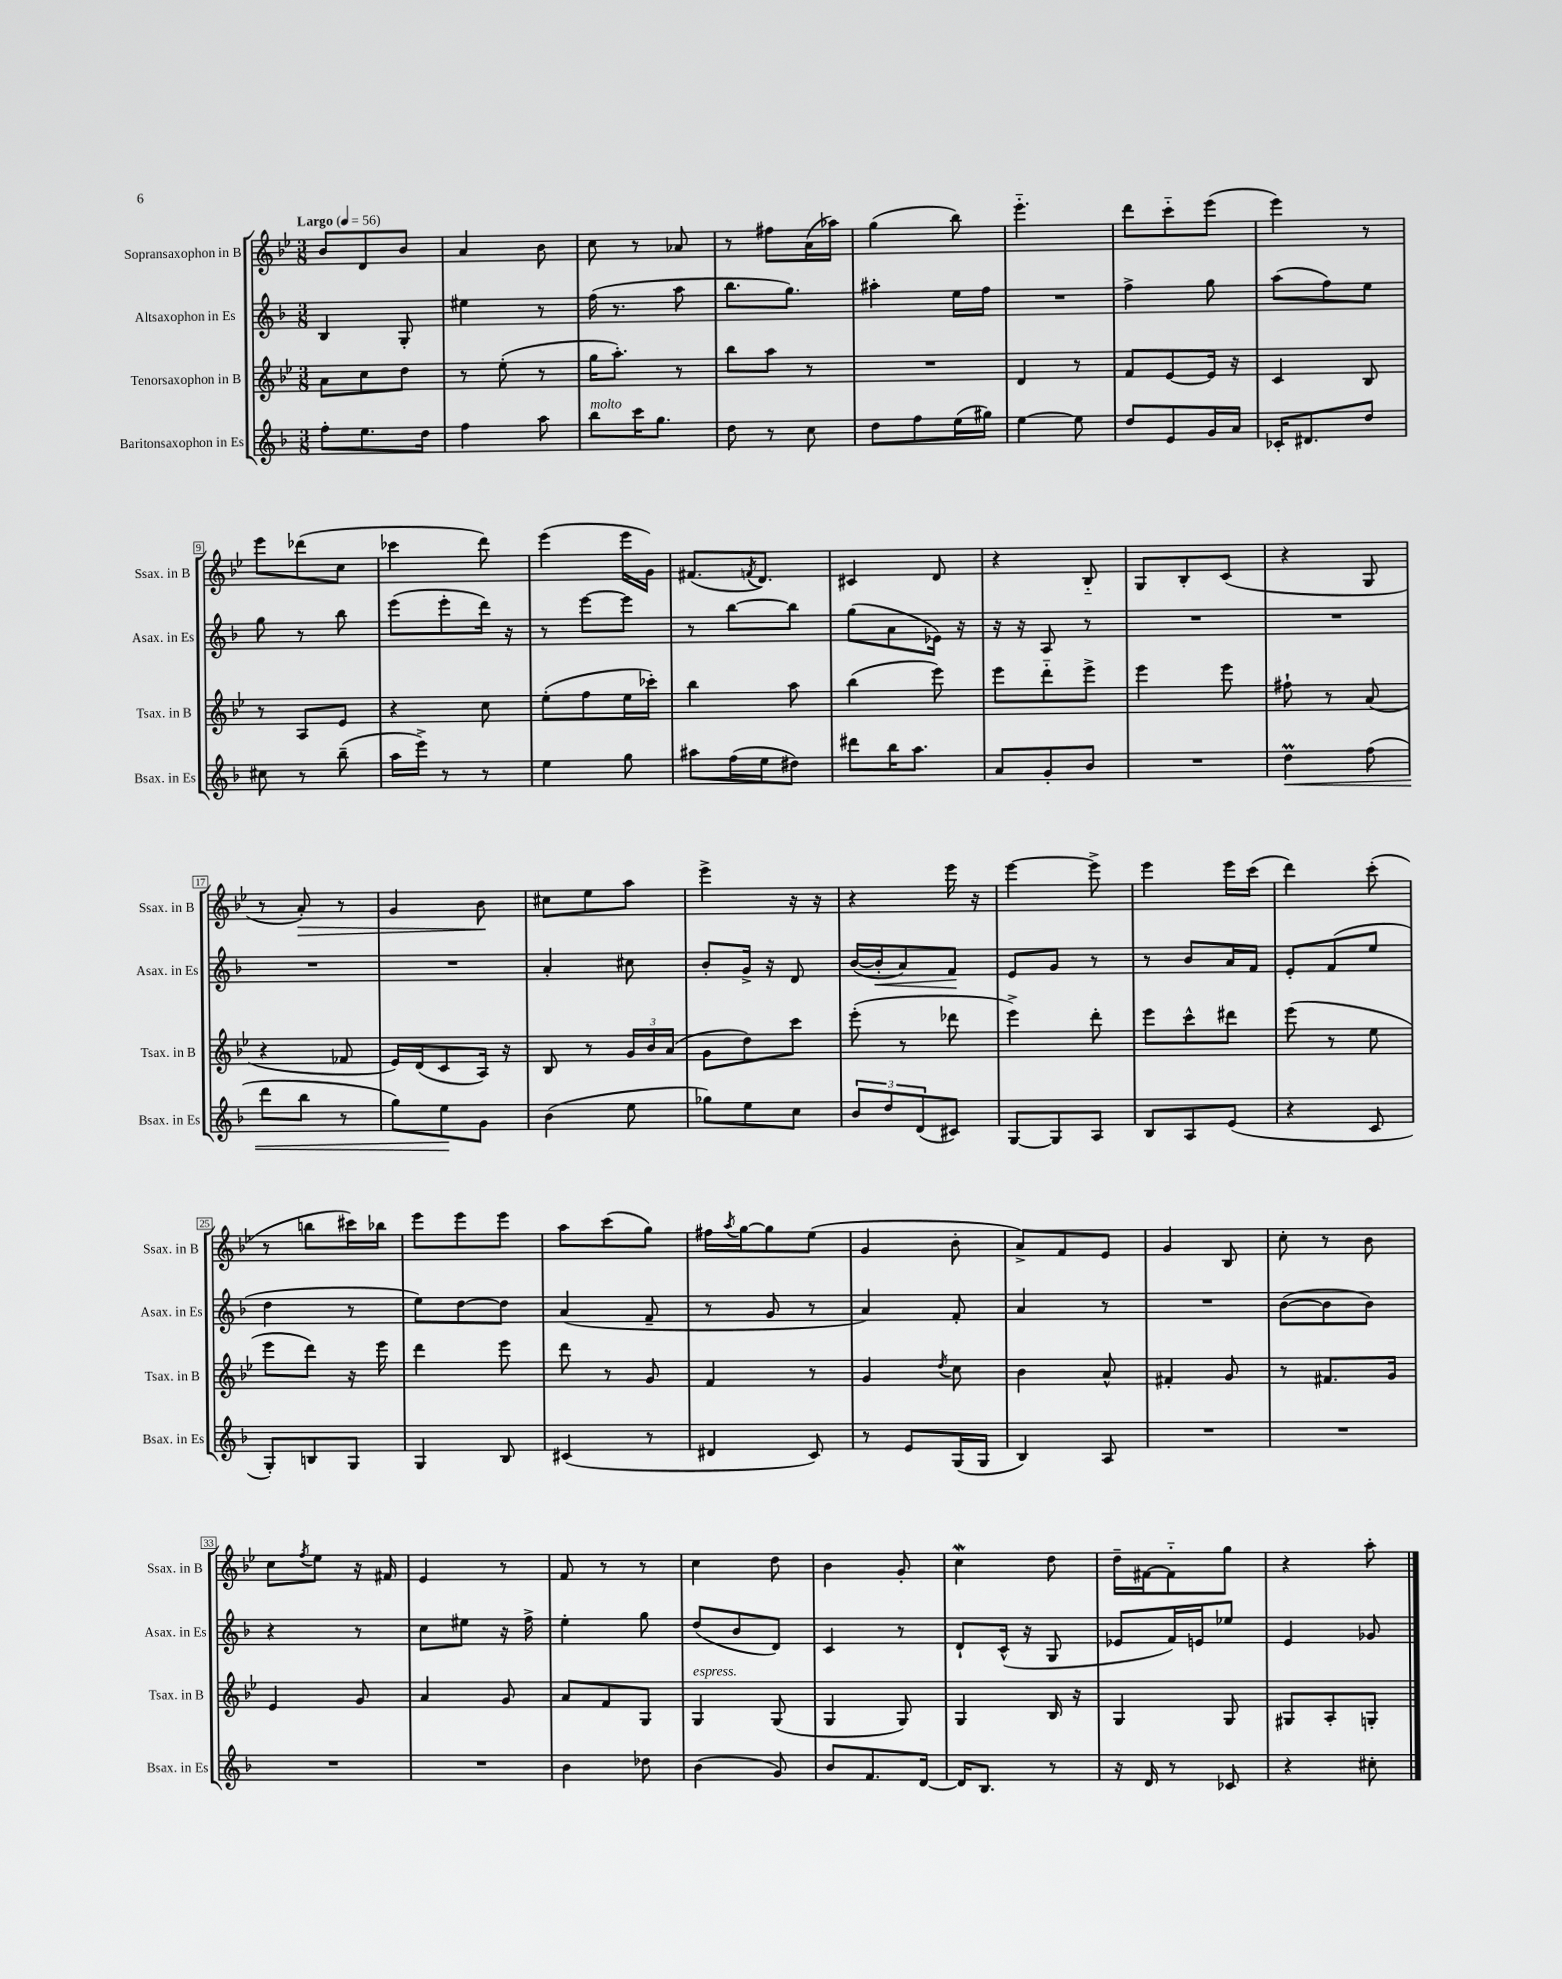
<<
\new StaffGroup <<
\new Staff = "s0" \with { instrumentName = "Sopransaxophon in B" shortInstrumentName = "Ssax. in B" } {
    \clef treble \key bes \major \numericTimeSignature \time 3/8 \tempo "Largo" 4 = 56
    bes'8 d'8 bes'8 |
    a'4 bes'8 |
    c''8 r8 aes'8 |
    r8 fis''8 a'16( aes''16) |
    g''4( bes''8) |
    ees'''4.-_ |
    d'''8 c'''8-_ ees'''8( |
    ees'''4) r8 |
    ees'''8 des'''8( c''8 |
    ces'''4 d'''8) |
    ees'''4( ees'''16 g'16) |
    fis'8.( \acciaccatura { f'8 } d'8.) |
    cis'4 d'8 |
    r4 bes8-_ |
    g8 bes8-. c'8( |
    r4 g8 |
    r8 a'8-.\>) r8 |
    g'4 bes'8\! |
    cis''8 ees''8 a''8 |
    ees'''4-> r16 r16 |
    r4 ees'''16 r16 |
    ees'''4~ ees'''8-> |
    ees'''4 ees'''16 c'''16( |
    d'''4) c'''8-.( |
    r8 b''8 cis'''16) bes''16 |
    ees'''8 ees'''8 ees'''8 |
    a''8 c'''8( g''8) |
    fis''16 \acciaccatura { a''8 } g''16~ g''8 ees''8( |
    g'4 bes'8-. |
    a'8->) f'8 ees'8 |
    g'4 bes8 |
    c''8-. r8 bes'8 |
    c''8 \acciaccatura { f''8 } ees''8 r16 fis'16 |
    ees'4 r8 |
    f'8 r8 r8 |
    c''4 d''8 |
    bes'4 g'8-. |
    c''4\mordent d''8 |
    d''16-- fis'16~ fis'8-_ g''8 |
    r4 a''8-. \bar "|." |
}
\new Staff = "s1" \with { instrumentName = "Altsaxophon in Es" shortInstrumentName = "Asax. in Es" } {
    \clef treble \key f \major \numericTimeSignature \time 3/8
    bes4 g8-. |
    eis''4 r8 |
    f''16( r8. a''8 |
    bes''8. g''8.) |
    ais''4-. e''16 f''16 |
    R4. |
    f''4-> g''8 |
    a''8( f''8) e''8 |
    g''8 r8 bes''8 |
    e'''8( e'''8-. d'''16) r16 |
    r8 e'''8~ e'''8 |
    r8 bes''8~ bes''8 |
    g''8( a'8 ees'16) r16 |
    r16 r16 a8 r8 |
    R4. |
    R4. |
    R4. |
    R4. |
    a'4-. cis''8 |
    bes'8-. g'16-> r16 d'8 |
    bes'16~( bes'16-.\< a'8) f'8\! |
    e'8 g'8 r8 |
    r8 bes'8 a'16 f'16 |
    e'8-. f'8( e''8 |
    d''4 r8 |
    e''8) d''8~ d''8 |
    a'4( f'8-- |
    r8 g'8 r8 |
    a'4) f'8-. |
    a'4 r8 |
    R4. |
    bes'8~( bes'8 bes'8) |
    r4 r8 |
    c''8 eis''8 r16 f''16-> |
    e''4-. g''8 |
    d''8( bes'8 d'8) |
    c'4 r8 |
    d'8-! c'16-^( r16 g8 |
    ees'8 f'16) e'16 ees''8 |
    e'4 ges'8 \bar "|." |
}
\new Staff = "s2" \with { instrumentName = "Tenorsaxophon in B" shortInstrumentName = "Tsax. in B" } {
    \clef treble \key bes \major \numericTimeSignature \time 3/8
    a'8 c''8 d''8 |
    r8 ees''8-.( r8 |
    g''16 a''8.-.) r8 |
    bes''8 a''8 r8 |
    R4. |
    d'4 r8 |
    f'8 ees'8~ ees'16 r16 |
    c'4 bes8 |
    r8 a8 ees'8 |
    r4 c''8 |
    ees''8-.( f''8 ees''16 ces'''16-.) |
    bes''4 a''8 |
    bes''4( ees'''8) |
    ees'''8 d'''8-_ ees'''8-> |
    ees'''4 ees'''8 |
    fis''8-! r8 a'8( |
    r4 fes'8 |
    ees'16) d'16( c'8 a16) r16 |
    bes8 r8 \tuplet 3/2 { g'16 bes'16 a'16( } |
    g'8 d''8) c'''8 |
    ees'''8-.( r8 des'''8 |
    ees'''4->) d'''8-. |
    ees'''8 c'''8-^ dis'''8 |
    ees'''8( r8 ees''8 |
    ees'''8 d'''8) r16 ees'''16 |
    d'''4 ees'''8 |
    d'''8 r8 g'8 |
    f'4 r8 |
    g'4 \acciaccatura { d''8 } c''8 |
    bes'4 a'8-^ |
    fis'4-. g'8 |
    r8 fis'8. g'16 |
    ees'4 g'8 |
    a'4 g'8 |
    a'8 f'8 g8 |
    g4^\markup { \italic "espress." } g8( |
    g4 g8) |
    g4 bes16 r16 |
    g4 g8 |
    gis8 a8-. g8-. \bar "|." |
}
\new Staff = "s3" \with { instrumentName = "Baritonsaxophon in Es" shortInstrumentName = "Bsax. in Es" } {
    \clef treble \key f \major \numericTimeSignature \time 3/8
    f''8-. e''8. d''16 |
    f''4 a''8 |
    bes''8^\markup { \italic "molto" } c'''16 g''8. |
    d''8 r8 c''8 |
    d''8 f''8 e''16( gis''16) |
    e''4~ e''8 |
    d''8 e'8 g'16 a'16 |
    ces'16-. dis'8. d''8 |
    cis''8 r8 bes''8--( |
    a''16 e'''16->) r8 r8 |
    e''4 g''8 |
    ais''8 f''16( e''16 dis''8) |
    dis'''8 bes''16 a''8. |
    a'8 g'8-. bes'8 |
    R4. |
    d''4\prall\< f''8( |
    d'''8 bes''8 r8 |
    g''8) e''8\! g'8 |
    bes'4( e''8 |
    ges''8) e''8 c''8 |
    \tuplet 3/2 { bes'8 d''8 d'8( } cis'8) |
    g8~ g8 a8 |
    bes8 a8 e'8( |
    r4 c'8 |
    g8-.) b8 g8 |
    g4 bes8 |
    cis'4( r8 |
    dis'4 c'8) |
    r8 e'8 g16( g16 |
    bes4) a8 |
    R4. |
    R4. |
    R4. |
    R4. |
    bes'4 des''8 |
    bes'4( g'8) |
    bes'8 f'8. d'16~ |
    d'16 bes8. r8 |
    r16 d'16 r8 ces'8 |
    r4 cis''8-. \bar "|." |
}
>>
>>
\layout { \context { \Score \override BarNumber.stencil = #(make-stencil-boxer 0.1 0.3 ly:text-interface::print) } }
